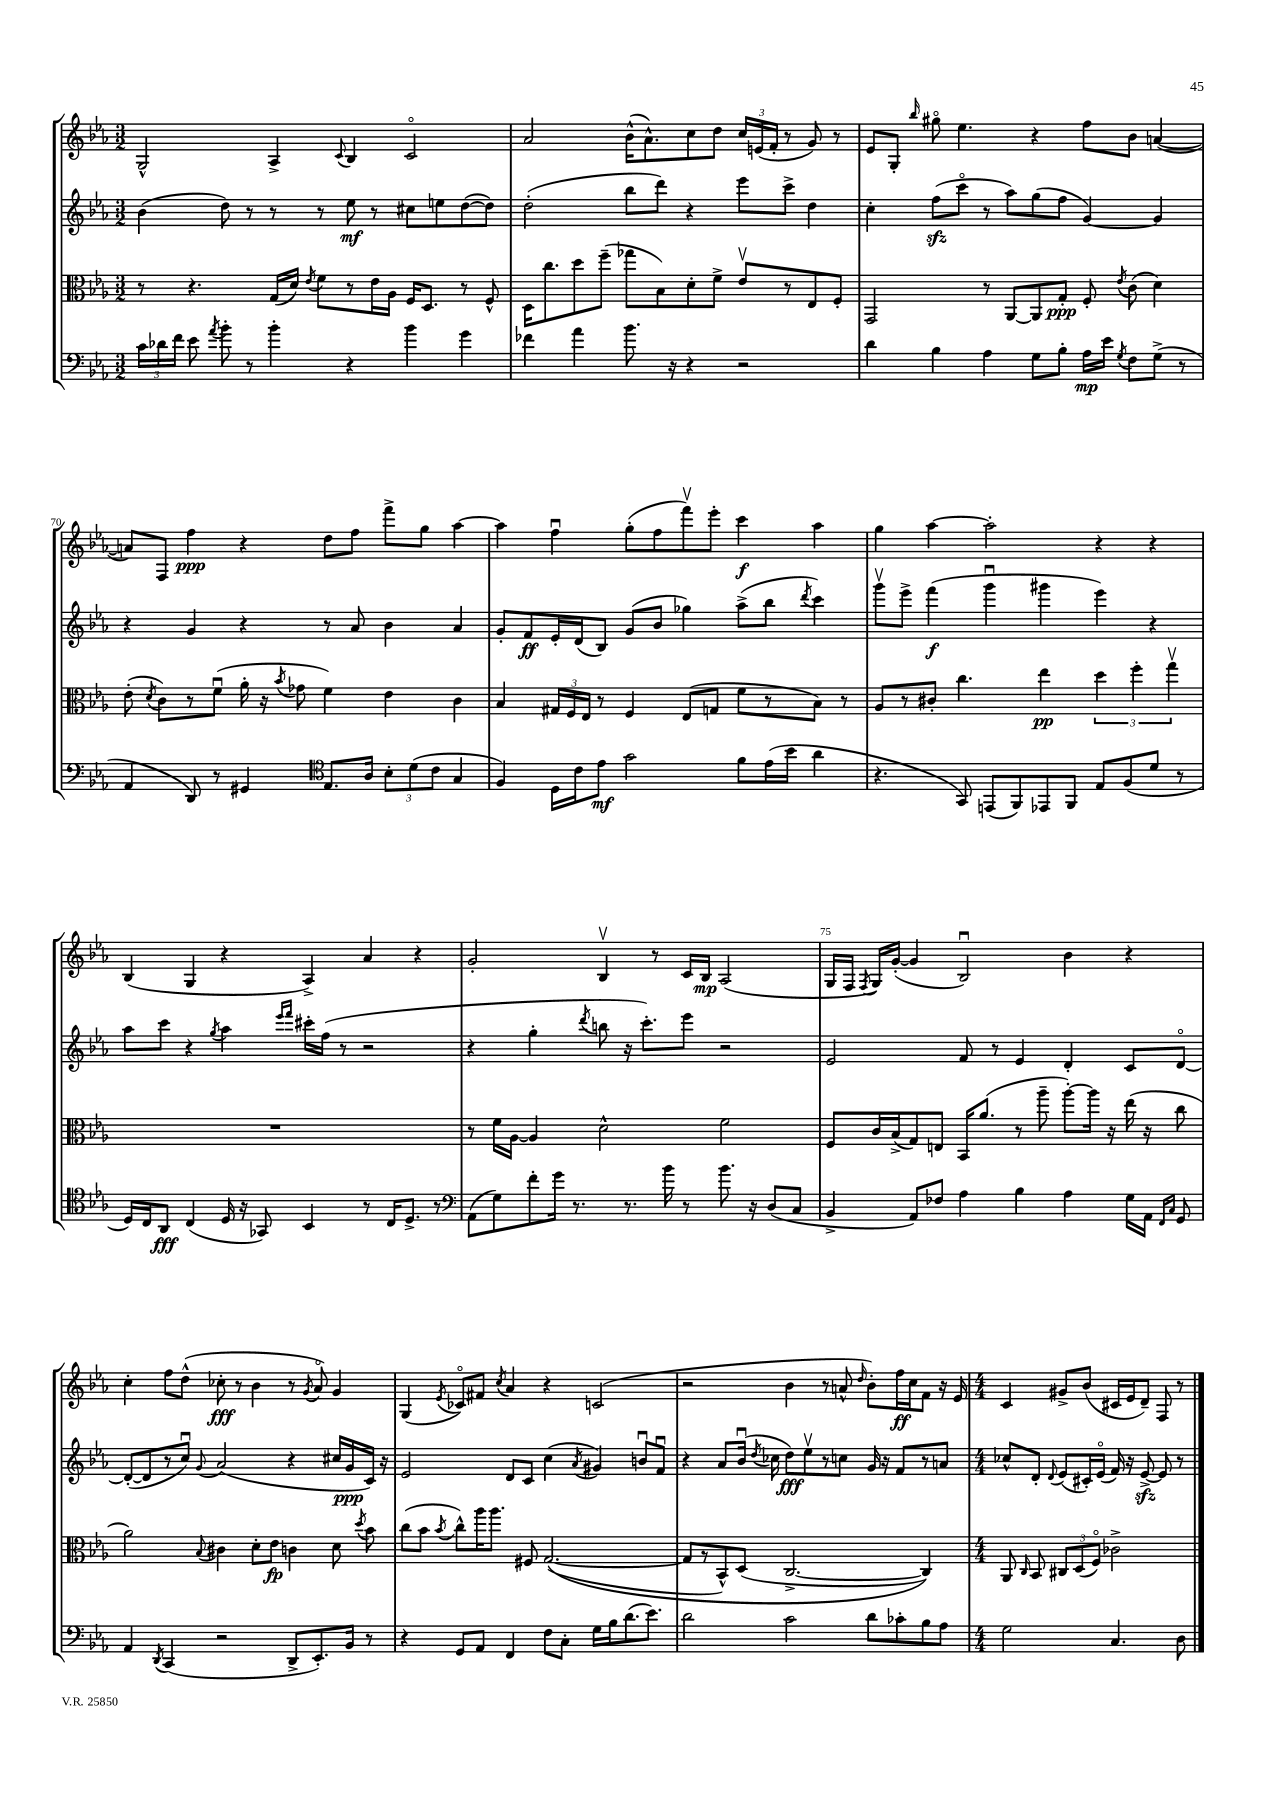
<<
\new StaffGroup <<
\new Staff = "s0" {
    \clef treble \key ees \major \numericTimeSignature \time 3/2
    \autoBeamOff g2-^ aes4-> \appoggiatura { c'8 } bes4 c'2\flageolet |
    aes'2 bes'16[-^( aes'8.-^) c''8 d''8] \tuplet 3/2 { c''16[ e'16( f'16]-. } r8 g'8) r8 |
    ees'8[ g8]-. \grace { bes''16 } gis''8\flageolet ees''4. r4 f''8[ bes'8] a'4~( |
    a'8[) f8] f''4\ppp r4 d''8[ f''8] f'''8[-> g''8] aes''4~ |
    aes''4 f''4\downbow g''8[-.( f''8 f'''8\upbow) ees'''8]-. c'''4\f aes''4 |
    g''4 aes''4~ aes''2-. r4 r4 |
    bes4( g4 r4 aes4->) aes'4 r4 |
    g'2-. bes4\upbow r8 c'16[ bes16]\mp aes2( |
    g16[ f16] \acciaccatura { f8 } g16[) g'16]~-.( g'4 bes2\downbow) bes'4 r4 |
    c''4-. f''8[ d''8]-^( ces''8-.\fff r8 bes'4 r8 \acciaccatura { g'8 } aes'8\flageolet) g'4 |
    g4( \acciaccatura { ees'8 } ces'8[\flageolet) fis'8] \acciaccatura { c''8 } aes'4 r4 c'2( |
    r2 bes'4 r8 a'8-^ \grace { d''16 } bes'8[-.) f''16\ff c''16 f'8] r16 ees'16 |
    \numericTimeSignature \time 4/4 c'4 gis'8[-> bes'8]( cis'16[ ees'16 d'8]--) f8 r8 \bar "|." |
}
\new Staff = "s1" {
    \clef treble \key ees \major \numericTimeSignature \time 3/2
    \autoBeamOff bes'4( d''8) r8 r8 r8 ees''8\mf r8 cis''8[ e''8 d''8~( d''8]) |
    d''2-.( bes''8[ d'''8]) r4 ees'''8[ c'''8]-> d''4 |
    c''4-. f''8[\sfz( c'''8]\flageolet r8 aes''8[) g''8( f''8] g'4~) g'4 |
    r4 g'4 r4 r8 aes'8 bes'4 aes'4 |
    g'8[-. f'8\ff ees'16-. d'16( bes8]) g'8[( bes'8] ges''4) aes''8[->( bes''8] \acciaccatura { d'''8 } c'''4) |
    g'''8[\upbow ees'''8]-> f'''4\f( g'''4\downbow gis'''4 ees'''4) r4 |
    aes''8[ c'''8] r4 \acciaccatura { g''8 } aes''4 \grace { ees'''16[ f'''16] } cis'''16[-. f''16]( r8 r2 |
    r4 g''4-. \acciaccatura { d'''8 } b''8 r16 c'''8.[-.) ees'''8] r2 |
    ees'2 f'8 r8 ees'4 d'4-. c'8[ d'8]~\flageolet |
    d'8[~-.( d'8 r8 c''8]\downbow) \appoggiatura { g'8 } aes'2( r4 cis''16[ g'16\ppp c'16]) r16 |
    ees'2 d'8[ c'8] c''4( \acciaccatura { aes'8 } gis'4) b'8[\downbow f'8]\downbow |
    r4 aes'8[ bes'16]\downbow( \acciaccatura { d''8 } ces''16 d''8[\fff) ees''8\upbow r8 c''8] g'16 r16 f'8[ r8 a'8] |
    \numericTimeSignature \time 4/4 ces''8[-^ d'8]-. \appoggiatura { d'8 } ees'8[( cis'16-.) ees'16]\flageolet( f'16) r16 ees'8~->\sfz ees'8 r8 \bar "|." |
}
\new Staff = "s2" {
    \clef alto \key ees \major \numericTimeSignature \time 3/2
    \autoBeamOff r8 r4. g16[( d'16]) \acciaccatura { ees'8 } f'8[ r8 ees'16 aes16] f16[ d8.] r8 f8-^ |
    d16[ c''8. d''8 f''8]--( ges''8[ bes8) d'8-. f'8]-> ees'8[\upbow r8 ees8 f8]-. |
    g,2 r8 aes,8[~ aes,8 g8]-.\ppp f8-. \acciaccatura { ees'8 } c'8( d'4) |
    ees'8-.( \acciaccatura { d'8 } c'8[) r8 f'8]\downbow( aes'16-. r16 \acciaccatura { bes'8 } ges'8 f'4) ees'4 c'4 |
    bes4 \tuplet 3/2 { gis16[ f16 ees16] } r8 f4 ees8[( g8] f'8[ r8 bes8]) r8 |
    aes8[ r8 cis'8]-. c''4. ees''4\pp \tuplet 3/2 { d''4 f''4-. g''4\upbow } |
    R1. |
    r8 f'16[ aes16]~ aes4 d'2-^ f'2 |
    f8[ c'16 bes16->( g8) e8] bes,16[ aes'8.]( r8 aes''8-- aes''8[~-.) aes''16] r16 ees''16( r16 c''8 |
    aes'2) \appoggiatura { bes8 } cis'4 d'8[-. ees'8]\fp c'4 d'8 \acciaccatura { d''8 } bes'8 |
    c''8[( bes'8] \acciaccatura { bes'8 } c''8[-^) aes''16 aes''8.] fis8 g2.~(\( |
    g8[ r8 bes,8-^) d8]( c2.~-> c4)\) |
    \numericTimeSignature \time 4/4 aes,8 \grace { c16 } bes,8 \tuplet 3/2 { cis8[ d8( f8]\flageolet) } ces'2-> \bar "|." |
}
\new Staff = "s3" {
    \clef bass \key ees \major \numericTimeSignature \time 3/2
    \autoBeamOff \tuplet 3/2 { c'16[ des'16 f'16] } ees'8 \acciaccatura { aes'8 } bes'8-. r8 bes'4-. r4 bes'4 g'4 |
    fes'4 aes'4 bes'8. r16 r4 r2 |
    d'4 bes4 aes4 g8[ bes8]-. aes16[\mp ees'16] \acciaccatura { g8 } f8[ g8]->( r8 |
    aes,4 d,8) r8 gis,4 \clef tenor ees8.[ aes16] \tuplet 3/2 { bes8[-. d'8( c'8] } g4 |
    f4) d16[ c'16 ees'8]\mf g'2 f'8[ ees'16( bes'16] aes'4 |
    r4. g,8) e,8[( f,8) ees,8 f,8] ees8[ f8( d'8] r8 |
    d16[) c16 aes,8]\fff c4( d16 r16 ges,8) bes,4 r8 c16[ d8.]-> r8 |
    \clef bass aes,8[( g8) f'8-. g'16] r8. r8. bes'16 r8 bes'8. r16 d8[( c8] |
    bes,4-> aes,8[) fes8] aes4 bes4 aes4 g16[ aes,16] \grace { f,16[ c16] } g,8 |
    aes,4 \acciaccatura { d,8 } c,4( r2 d,8[-> ees,8.-.) bes,16] r8 |
    r4 g,8[ aes,8] f,4 f8[ c8]-. g16[ bes16 d'8.( ees'8.]) |
    d'2 c'2 d'8[ ces'8-. bes8 aes8] |
    \numericTimeSignature \time 4/4 g2 c4. d8 \bar "|." |
}
>>
>>
\layout { \context { \Score currentBarNumber = #67 \override BarNumber.break-visibility = ##(#f #t #t) barNumberVisibility = #(every-nth-bar-number-visible 5) } }
